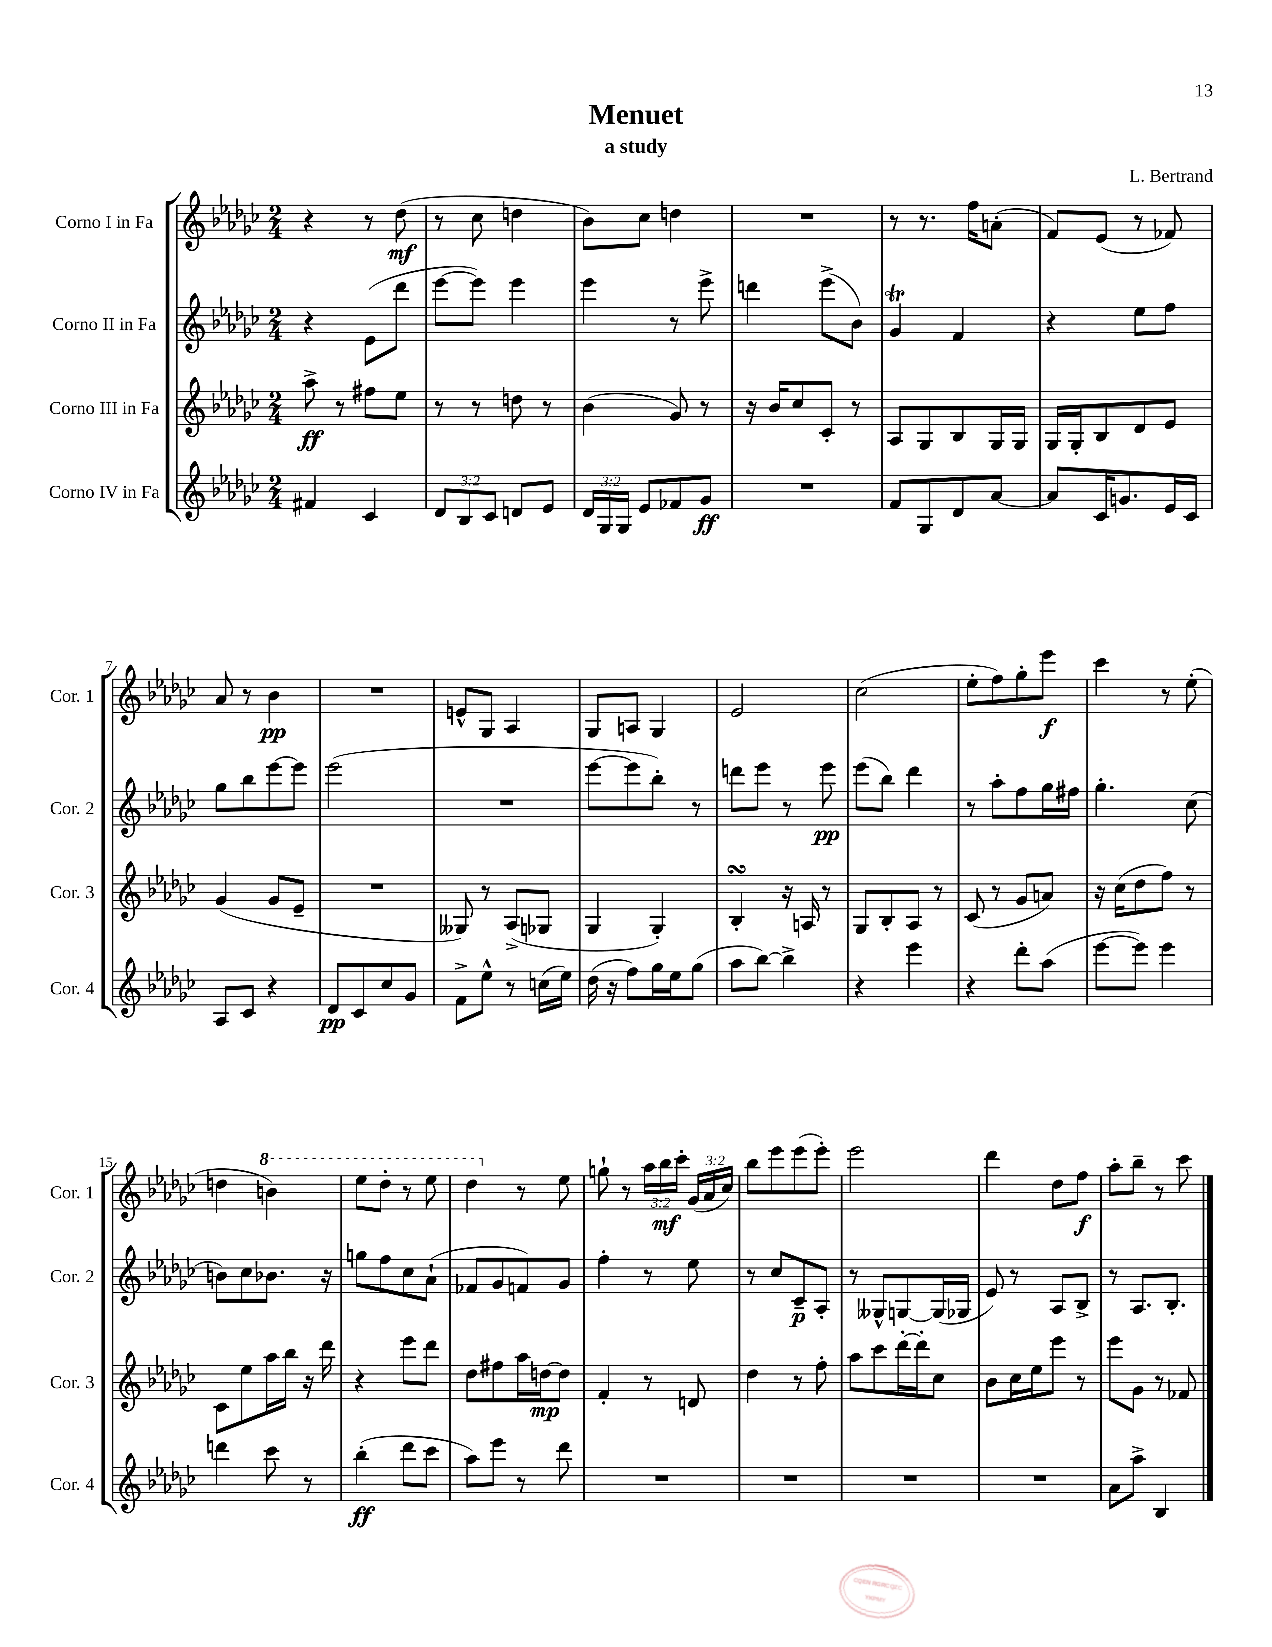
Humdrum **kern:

**kern	**dynam	**kern	**dynam	**kern	**dynam	**kern	**dynam
*part4	*part4	*part3	*part3	*part2	*part2	*part1	*part1
*staff4	*staff4	*staff3	*staff3	*staff2	*staff2	*staff1	*staff1
*I"Corno IV in Fa	*	*I"Corno III in Fa	*	*I"Corno II in Fa	*	*I"Corno I in Fa	*
*I'Cor. 4	*	*I'Cor. 3	*	*I'Cor. 2	*	*I'Cor. 1	*
*clefG2	*	*clefG2	*	*clefG2	*	*clefG2	*
*k[b-e-a-d-g-c-]	*	*k[b-e-a-d-g-c-]	*	*k[b-e-a-d-g-c-]	*	*k[b-e-a-d-g-c-]	*
*M2/4	*	*M2/4	*	*M2/4	*	*M2/4	*
=1	=1	=1	=1	=1	=1	=1	=1
4f#X/	.	8aa-^\	ff	4r	.	4r	.
.	.	8r	.	.	.	.	.
4c-/	.	8ff#X\L	.	(8e-\L	.	8r	.
.	.	8ee-\J	.	8ddd-\J	.	(8dd-\	mf
=2	=2	=2	=2	=2	=2	=2	=2
12d-/L	.	8r	.	[8eee-\L	.	8r	.
12B-/	.	.	.	.	.	.	.
.	.	8r	.	8eee-\J])	.	8cc-\	.
12c-/J	.	.	.	.	.	.	.
8dn/L	.	8ddn\	.	4eee-\	.	4ddn\	.
8e-/J	.	8r	.	.	.	.	.
=3	=3	=3	=3	=3	=3	=3	=3
24d-/LL	.	(4b-\	.	4eee-\	.	8b-\L)	.
24G-/	.	.	.	.	.	.	.
24G-/JJ	.	.	.	.	.	.	.
8e-/L	.	.	.	.	.	8cc-\J	.
8f-X/	.	8g-/)	.	8r	.	4ddn\	.
8g-/J	ff	8r	.	8eee-^\	.	.	.
=4	=4	=4	=4	=4	=4	=4	=4
2r	.	16r	.	4dddn\	.	2r	.
.	.	16b-/KL	.	.	.	.	.
.	.	8cc-/	.	.	.	.	.
.	.	8c-'/J	.	(8eee-^\L	.	.	.
.	.	8r	.	8b-\J)	.	.	.
=5	=5	=5	=5	=5	=5	=5	=5
8f/L	.	8A-/L	.	4g-T/	.	8r	.
8G-/	.	8G-/	.	.	.	8.r	.
8d-/	.	8B-/	.	4f/	.	.	.
.	.	.	.	.	.	16ff\KL	.
[8a-/J	.	16G-/L	.	.	.	(8an'\J	.
.	.	16G-/JJ	.	.	.	.	.
=6	=6	=6	=6	=6	=6	=6	=6
8a-/L]	.	16G-/LL	.	4r	.	8f/L)	.
.	.	16G-'/J	.	.	.	.	.
16c-/K	.	8B-/	.	.	.	(8e-/J	.
8.gn/	.	.	.	.	.	.	.
.	.	8d-/	.	8ee-\L	.	8r	.
16e-/L	.	8e-/J	.	8ff\J	.	8f-X/)	.
16c-/JJ	.	.	.	.	.	.	.
!!LO:LB:g=z
=7	=7	=7	=7	=7	=7	=7	=7
8A-/L	.	(4g-/	.	8gg-\L	.	8a-/	.
8c-/J	.	.	.	8bb-\	.	8r	.
4r	.	8g-/L	.	[8eee-\	.	4b-\	pp
.	.	8e-~/J	.	8eee-\J]	.	.	.
=8	=8	=8	=8	=8	=8	=8	=8
8d-/L	pp	2r	.	(2eee-\	.	2r	.
8c-/	.	.	.	.	.	.	.
8cc-/	.	.	.	.	.	.	.
8g-/J	.	.	.	.	.	.	.
=9	=9	=9	=9	=9	=9	=9	=9
8f^\L	.	8G--X/)	.	2r	.	8en^^/L	.
8ee-^^\J	.	8r	.	.	.	8G-/J	.
8r	.	(8A-^/L	.	.	.	4A-/	.
(16ccn\LL	.	8G-X/J	.	.	.	.	.
16ee-\JJ)	.	.	.	.	.	.	.
=10	=10	=10	=10	=10	=10	=10	=10
(16dd-\	.	4G-/	.	[8eee-\L	.	8G-/L	.
16r	.	.	.	.	.	.	.
8ff\L)	.	.	.	8eee-\]	.	8An/J	.
16gg-\L	.	4G-'/)	.	8bb-'\J)	.	4G-/	.
16ee-\J	.	.	.	.	.	.	.
(8gg-\J	.	.	.	8r	.	.	.
=11	=11	=11	=11	=11	=11	=11	=11
8aa-\L	.	4B-sSsS'/	.	8dddn\L	.	2e-/	.
[8bb-\J)	.	.	.	8eee-\J	.	.	.
4bb-^\]	.	16r	.	8r	.	.	.
.	.	16An/	.	.	.	.	.
.	.	8r	.	8eee-\	pp	.	.
=12	=12	=12	=12	=12	=12	=12	=12
4r	.	8G-/L	.	(8eee-\L	.	(2cc-\	.
.	.	8B-'/	.	8bb-\J)	.	.	.
4eee-\	.	8A-/J	.	4ddd-\	.	.	.
.	.	8r	.	.	.	.	.
=13	=13	=13	=13	=13	=13	=13	=13
4r	.	(8c-/	.	8r	.	8ee-'\L	.
.	.	8r	.	8aa-'\L	.	8ff\)	.
8ddd-'\L	.	8g-/L	.	8ff\	.	8gg-'\	.
(8aa-\J	.	8an/J)	.	16gg-\L	.	8eee-\J	f
.	.	.	.	16ff#X\JJ	.	.	.
=14	=14	=14	=14	=14	=14	=14	=14
[8eee-\L	.	16r	.	4.gg-'\	.	4ccc-\	.
.	.	(16cc-\KL	.	.	.	.	.
8eee-\J])	.	8dd-\	.	.	.	.	.
4eee-\	.	8ff\J)	.	.	.	8r	.
.	.	8r	.	(8cc-\	.	(8ee-'\	.
!!LO:LB:g=z
=15	=15	=15	=15	=15	=15	=15	=15
4dddn\	.	8c-\L	.	8bn\L)	.	4ddn\	.
.	.	8ee-\	.	8cc-\	.	.	.
*	*	*	*	*	*	*8va	*
8ccc-\	.	16aa-\L	.	8.b-X\J	.	4bbn\)	.
.	.	16bb-\JJ	.	.	.	.	.
8r	.	16r	.	.	.	.	.
.	.	16ddd-\	.	16r	.	.	.
=16	=16	=16	=16	=16	=16	=16	=16
(4bb-'\	ff	4r	.	8ggn\L	.	8eee-\L	.
.	.	.	.	8ff\	.	8ddd-'\J	.
8ddd-\L	.	8eee-\L	.	8cc-\	.	8r	.
8ccc-\J	.	8ddd-\J	.	(8a-`\J	.	8eee-\	.
=17	=17	=17	=17	=17	=17	=17	=17
8aa-\L)	.	8dd-\L	.	8f-X/L	.	4ddd-\	.
8eee-\J	.	8ff#X\	.	8g-/	.	.	.
*	*	*	*	*	*	*X8va	*
8r	.	16aa-\L	.	8fn/)	.	8r	.
.	.	[16ddn\J	mp	.	.	.	.
8ddd-\	.	8dd\J]	.	8g-/J	.	8ee-\	.
=18	=18	=18	=18	=18	=18	=18	=18
2r	.	4f'/	.	4ff'\	.	8ggn`\	.
.	.	.	.	.	.	8r	.
.	.	8r	.	8r	.	24aa-\LL	.
.	.	.	.	.	.	24bb-\	mf
.	.	.	.	.	.	24ccc-'\JJ	.
.	.	8dn/	.	8ee-\	.	(24g-/LL	.
.	.	.	.	.	.	24a-/	.
.	.	.	.	.	.	24cc-/JJ)	.
=19	=19	=19	=19	=19	=19	=19	=19
2r	.	4dd-\	.	8r	.	8bb-\L	.
.	.	.	.	8cc-/L	.	8eee-\	.
.	.	8r	.	8c-~/	p	(8eee-\	.
.	.	8ff'\	.	8A-'/J	.	8eee-'\J)	.
=20	=20	=20	=20	=20	=20	=20	=20
2r	.	8aa-\L	.	8r	.	2eee-\	.
.	.	8ccc-\	.	8G--X^^/L	.	.	.
.	.	[16ddd-'\L	.	[8Gn/	.	.	.
.	.	16ddd-'\J]	.	.	.	.	.
.	.	8cc-\J	.	(16G/L]	.	.	.
.	.	.	.	16G-X/JJ	.	.	.
=21	=21	=21	=21	=21	=21	=21	=21
2r	.	8b-\L	.	8e-/)	.	4ddd-\	.
.	.	16cc-\L	.	8r	.	.	.
.	.	16ee-\J	.	.	.	.	.
.	.	8eee-\J	.	8A-/L	.	8dd-\L	.
.	.	8r	.	8B-^/J	.	8ff\J	f
=22	=22	=22	=22	=22	=22	=22	=22
8a-\L	.	8eee-\L	.	8r	.	8aa-'\L	.
8aa-^\J	.	8g-\J	.	8.A-/L	.	8bb-~\J	.
4B-/	.	8r	.	.	.	8r	.
.	.	.	.	8.B-'/J	.	.	.
.	.	8f-X/	.	.	.	8ccc-\	.
==	==	==	==	==	==	==	==
*-	*-	*-	*-	*-	*-	*-	*-
